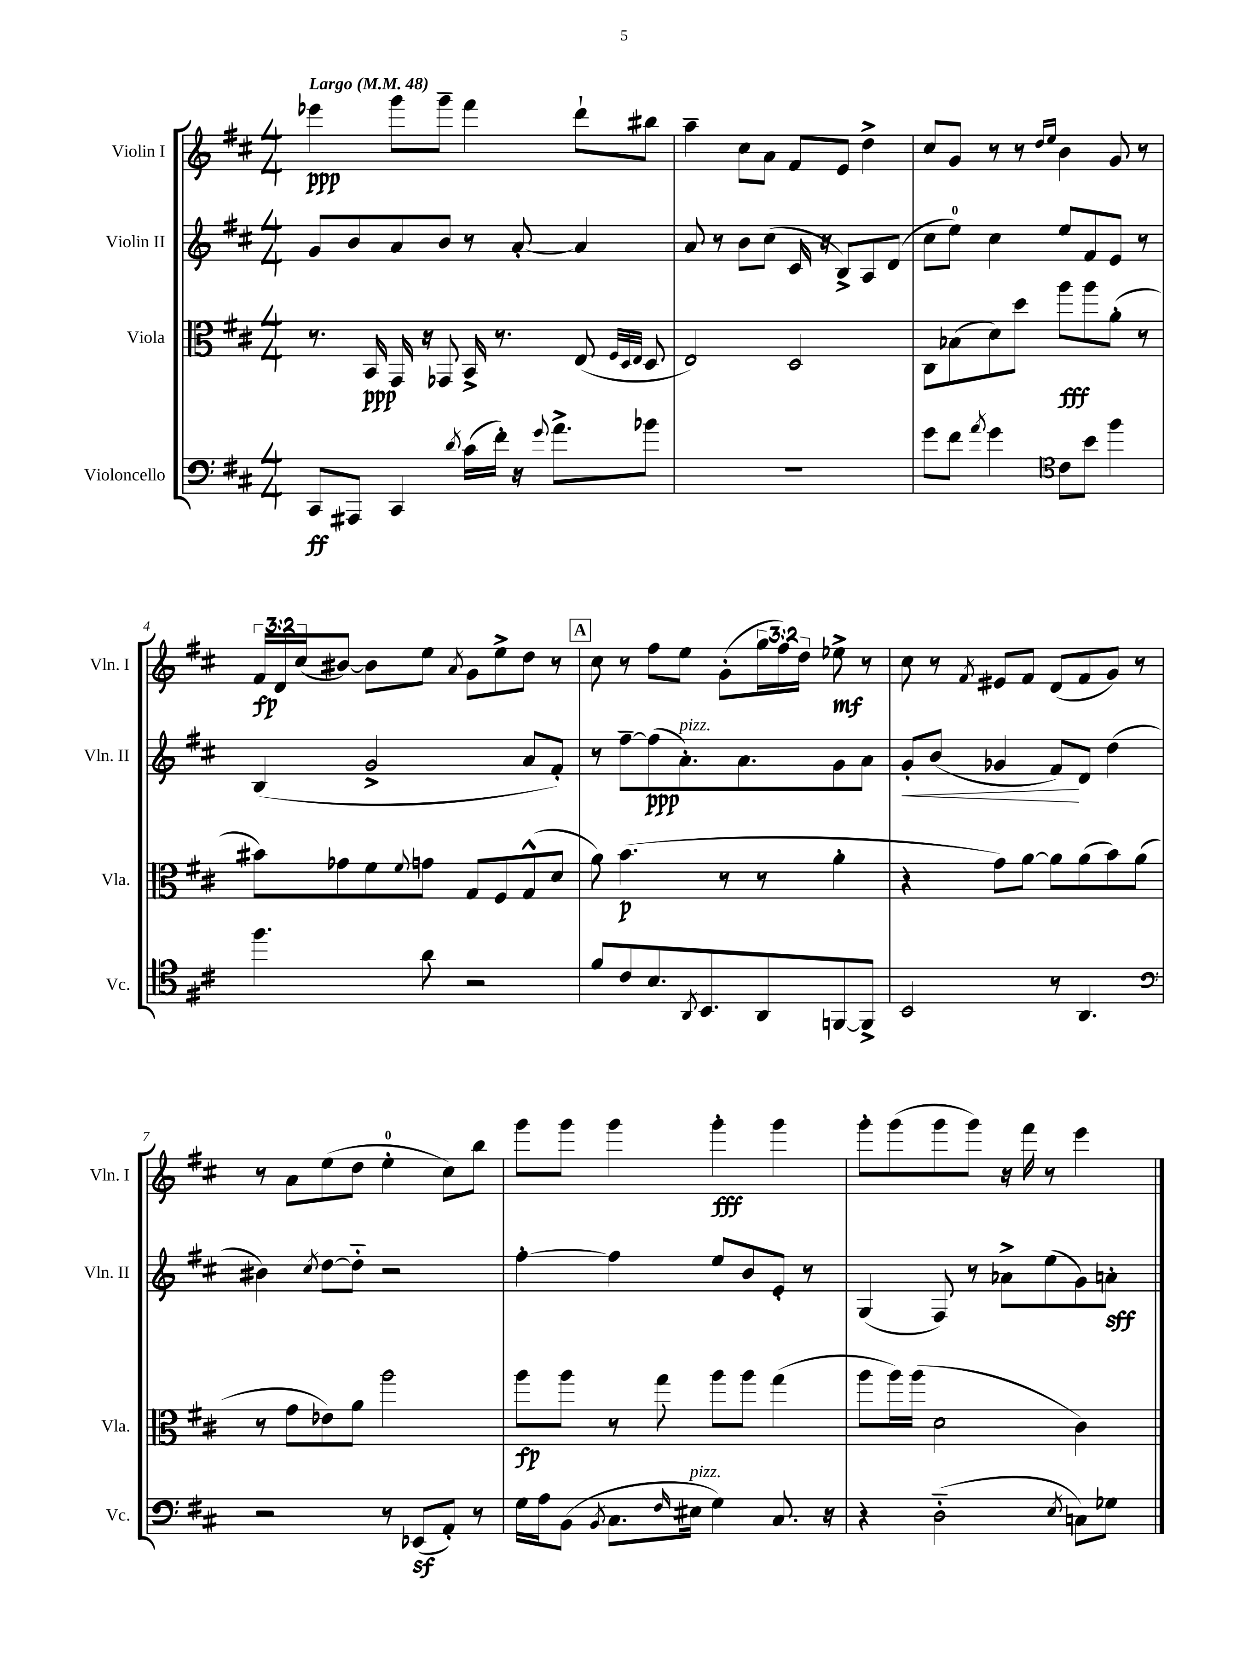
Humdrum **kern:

**kern	**kern	**kern	**kern
*staff4	*staff3	*staff2	*staff1
*clefF4	*clefC3	*clefG2	*clefG2
*k[f#c#]	*k[f#c#]	*k[f#c#]	*k[f#c#]
*M4/4	*M4/4	*M4/4	*M4/4
*MM48	*MM48	*MM48	*MM48
8CC#/L	8.r	8g/L	4eee-\
8AAA#/J	.	8b/	.
.	16BB/	.	.
4CC#/	16GG/	8a/	8ggg\L
.	16r	.	.
.	8GG-/	8b/J	8ggg~\J
8qd/	.	.	.
(16c#\LL	16BB^/	8r	4fff#\
16f#'\JJ)	8.r	.	.
16r	.	[8a'/	.
8qqg/	.	.	.
8.a^\L	.	.	.
.	(8E/	4a/]	8ddd`\L
.	32qqF#/LLL	.	.
.	32qqD/	.	.
.	32qqE/JJJ	.	.
8b-\J	8D/	.	8bb#\J
=	=	=	=
1r	2E/)	8a/	4aa~\
.	.	8r	.
.	.	8b\L	8cc#\L
.	.	(8cc#\J	8a\J
.	2D/	16c#/	8f#/L
.	.	16r	.
.	.	8B^/L)	8e/J
.	.	8A/	4dd^\
.	.	(8d/J	.
=	=	=	=
8g\L	8C#\L	8cc#\L	8cc#/L
8f#\J	(8B-\	8ee\J)	8g/J
8qa/	.	.	.
4g\	8d\)	4cc#\	8r
.	8dd\J	.	8r
*clefC4	*	*	*
.	.	.	16qqdd/LL
.	.	.	16qqee/JJ
8c#\L	8aa\L	8ee/L	4b\
8b\J	8aa\	8f#/	.
4ff#\	(8a'\J	8e/J	8g/
.	8r	8r	8r
=	=	=	=
4.ff#\	8b#\L)	(4B/	24f#/LL
.	.	.	24d/
.	.	.	(24cc#/J
.	8g-\	.	[8b#/J)
.	8f#\	2g^/	8b#\]L
.	8qqf#/	.	.
8a\	8g\J	.	8ee\J
.	.	.	8qa/
2r	8G/L	.	8g\L
.	8F#/	.	8ee^\
.	(8G^^/	8a/L	8dd\J
.	8d/J	8f#'/J)	8r
=	=	=	=
8f#/L	8a\)	8r	8cc#\
8c#/	(4.b\	[8ff#~\L	8r
8.B/	.	(8ff#\]	8ff#\L
.	.	8.a'\)	8ee\J
8qAA/	.	.	.
8.BB/	.	.	.
.	8r	.	(8g'\L
.	.	8.a\	.
8AA/	8r	.	24gg\L
.	.	.	24ff#\)
.	.	.	24dd\JJ
[8FF/	4a'\	8g\	8ee-^\
8FF^/]J	.	8a\J	8r
=	=	=	=
2BB/	4r	8g'/L	8cc#\
.	.	(8b/J	8r
.	.	.	8qf#/
.	8g\L)	4g-/	8e#/L
.	[8a\J	.	8f#/J
8r	8a\]L	8f#/L)	(8d/L
4.AA/	(8a\	8d/J	8f#/
.	8b\)	(4dd\	8g/J)
.	(8a\J	.	8r
=	=	=	=
*clefF4	*	*	*
2r	8r	4b#\)	8r
.	8g\L	.	8a\L
.	.	8qcc#/	.
.	8e-\)	[8dd\L	(8ee\
.	8a\J	8dd'~\]J	8dd\J
8r	2aa\	2r	4ee'\
(8EE-/L	.	.	.
8AA'/J)	.	.	8cc#\L)
8r	.	.	8bb\J
=	=	=	=
16G\LL	8aa\L	[4ff#'\	8ggg\L
16A\J	.	.	.
(8BB\J	8aa\J	.	8ggg\J
8qBB/	.	.	.
8.C#\L	8r	4ff#\]	4ggg\
.	8gg\	.	.
16qqF#/	.	.	.
16E#\Jk	.	.	.
4G\)	8aa\L	8ee/L	4ggg'\
.	8aa\J	8b/	.
8.C#/	(4gg\	8e'/J	4ggg\
.	.	8r	.
16r	.	.	.
=	=	=	=
4r	8aa\L	(4G/	8ggg'\L
.	16aa\L)	.	(8ggg\
.	(16aa\JJ	.	.
(2D'~\	2d\	8F#/)	8ggg\
.	.	8r	8ggg\J)
.	.	8a-^\L	16r
.	.	.	16fff#\
.	.	(8ee\	8r
8qE/	.	.	.
8C\L)	4c#\)	8g\)	4eee\
8G-\J	.	8a'\J	.
==	==	==	==
*-	*-	*-	*-
